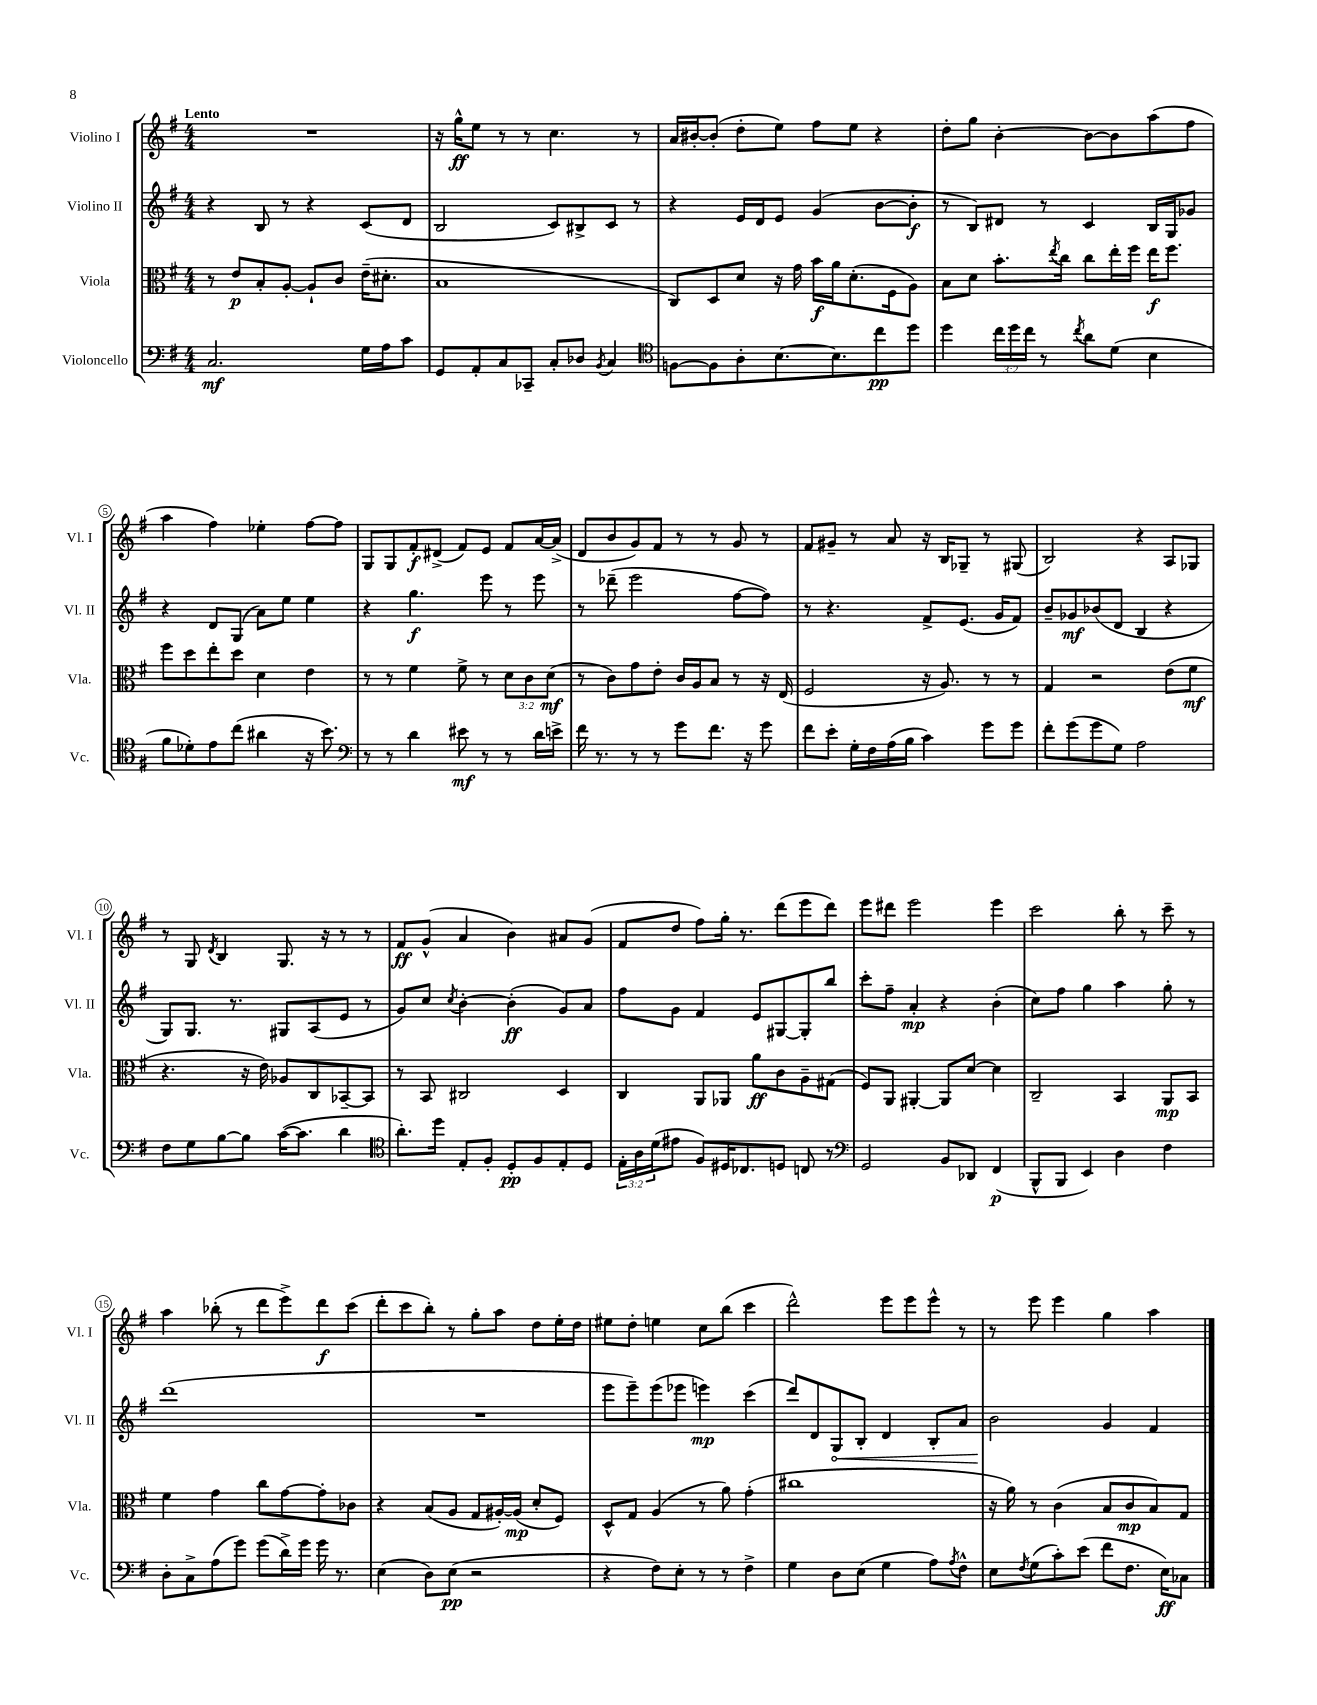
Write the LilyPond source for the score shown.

<<
\new StaffGroup <<
\new Staff = "s0" \with { instrumentName = "Violino I" shortInstrumentName = "Vl. I" } {
    \clef treble \key g \major \numericTimeSignature \time 4/4 \tempo "Lento"
    R1 |
    r16 g''16-^\ff e''8 r8 r8 c''4. r8 |
    a'16 bis'16~-. bis'8-.( d''8-. e''8) fis''8 e''8 r4 |
    d''8-. g''8 b'4~-. b'8~ b'8 a''8( fis''8 |
    a''4 fis''4) ees''4-. fis''8~ fis''8 |
    g8 g8 fis'8-.\f dis'8->( fis'8) e'8 fis'8 a'16~ a'16->( |
    d'8 b'8 g'8) fis'8 r8 r8 g'8 r8 |
    fis'8 gis'8-- r8 a'8 r16 b16 ges8-- r8 gis8( |
    b2) r4 a8 ges8 |
    r8 g8 \acciaccatura { d'8 } b4 g8. r16 r8 r8 |
    fis'8\ff g'8-^( a'4 b'4) ais'8 g'8( |
    fis'8 d''8 fis''8) g''16-. r8. d'''8( e'''8 d'''8) |
    e'''8 dis'''8 e'''2 e'''4 |
    c'''2 b''8-. r8 c'''8-- r8 |
    a''4 bes''8-.( r8 d'''8 e'''8->) d'''8\f c'''8( |
    d'''8-. c'''8 b''8-.) r8 g''8-. a''8 d''8 e''16-. d''16 |
    eis''8 d''8-. e''4 c''8 b''8( c'''4 |
    d'''2-^) e'''8 e'''8 e'''8-^ r8 |
    r8 e'''8 e'''4 g''4 a''4 \bar "|." |
}
\new Staff = "s1" \with { instrumentName = "Violino II" shortInstrumentName = "Vl. II" } {
    \clef treble \key g \major \numericTimeSignature \time 4/4
    r4 b8 r8 r4 c'8( d'8 |
    b2 c'8) bis8-> c'8 r8 |
    r4 e'16 d'16 e'8 g'4( b'8~ b'8-.\f |
    r8 b8) dis'8 r8 c'4 b16 g16 ges'8 |
    r4 d'8 g8( a'8) e''8 e''4 |
    r4 g''4.\f e'''8 r8 e'''8 |
    r8 des'''8--( e'''2 fis''8~ fis''8) |
    r8 r4. fis'8-> e'8.( g'16 fis'8) |
    b'8-- ges'8\mf bes'8( d'8 b4 r4 |
    g8) g8. r8. gis8 a8( e'8 r8 |
    g'8) c''8 \acciaccatura { c''8 } b'4~-. b'4-.\ff( g'8) a'8 |
    fis''8 g'8 fis'4 e'8 gis8~ gis8-. b''8 |
    c'''8-. fis''8-- a'4-.\mp r4 b'4-.( |
    c''8) fis''8 g''4 a''4 g''8-. r8 |
    d'''1( |
    R1 |
    e'''8 e'''8--) e'''8( ees'''8 e'''4\mp) c'''4( |
    d'''8) d'8 \once \override Hairpin.circled-tip = ##t g8\< b8-. d'4 b8-. a'8 |
    b'2\! g'4 fis'4 \bar "|." |
}
\new Staff = "s2" \with { instrumentName = "Viola" shortInstrumentName = "Vla." } {
    \clef alto \key g \major \numericTimeSignature \time 4/4 \override Staff.TupletNumber.text = #tuplet-number::calc-fraction-text
    r8 e'8\p b8-. a8~-. a8-! c'8 e'16--( dis'8.-. |
    b1 |
    c8) d8 d'8 r16 g'16 b'16\f a'16 d'8.-.( fis16 a8) |
    b8 d'8 b'8.-. \acciaccatura { e''8 } c''16 c''8 e''16-. fis''16 e''16\f fis''8. |
    fis''8 d''8 e''8-. d''8 d'4 e'4 |
    r8 r8 fis'4 fis'8-> r8 \tuplet 3/2 { d'8 c'8 d'8\mf( } |
    r8 c'8) g'8 e'8-. c'16 a16 b8 r8 r16 e16( |
    fis2 r16 a8.) r8 r8 |
    g4 r2 e'8( fis'8\mf |
    r4. r16 e'16) aes8 c8 bes,8~-- bes,8 |
    r8 b,8 cis2 d4 |
    c4 a,8 aes,8 a'8\ff c'8 a8-- gis8( |
    fis8) a,8 ais,4~-. ais,8 d'8~ d'4 |
    c2-- b,4 a,8\mp b,8 |
    fis'4 g'4 c''8 g'8~ g'8-. ces'8 |
    r4 b8( a8 g8 ais16~-.) ais16\mp( d'8-. fis8) |
    d8-^ g8 a4( r8 a'8) g'4-.( |
    cis''1 |
    r16 a'16) r8 c'4( b8 c'8\mp b8) g8 \bar "|." |
}
\new Staff = "s3" \with { instrumentName = "Violoncello" shortInstrumentName = "Vc." } {
    \clef bass \key g \major \numericTimeSignature \time 4/4 \override Staff.TupletNumber.text = #tuplet-number::calc-fraction-text
    c2.\mf g16 a16 c'8 |
    g,8 a,8-. c8 ces,8-- c8-. des8 \acciaccatura { b,8 } c4 |
    \clef tenor f8~ f8 a8-. b8.~ b8. c''8\pp d''8 |
    d''4 \tuplet 3/2 { c''16 d''16 c''16 } r8 \acciaccatura { c''8 } a'8 d'8( b4 |
    fis'8 des'8-.) e'8 c''8( ais'4 r16 b'8.) |
    \clef bass r8 r8 d'4 eis'8\mf r8 r8 d'16 e'16-> |
    fis'16 r8. r8 r8 g'8 fis'8. r16 g'8 |
    fis'8 e'8-. g16-. fis16 a16( b16 c'4) g'8 g'8 |
    fis'8-. g'8( g'8 g8) a2 |
    fis8 g8 b8~ b8 c'16~( c'8. d'4 |
    \clef tenor a'8.-.) d''16 e8-. fis8-. d8-.\pp fis8 e8-. d8 |
    \tuplet 3/2 { e16-. a16 d'16( } eis'8 fis8) dis16 ces8. d8 c8 r8 |
    \clef bass g,2 b,8 des,8 fis,4\p( |
    b,,8-^ b,,8 e,4) d4 fis4 |
    d8-. c8-> a8( g'8) g'8( d'16->) g'16 g'16 r8. |
    e4( d8) e8\pp( r2 |
    r4 fis8) e8-. r8 r8 fis4-> |
    g4 d8 e8( g4 a8) \acciaccatura { a8 } fis8-^ |
    e8 \acciaccatura { fis8 } g8( c'8-.) e'8( fis'8 fis8. e16\ff) ces8 \bar "|." |
}
>>
>>
\layout { \context { \Score \override BarNumber.stencil = #(make-stencil-circler 0.1 0.3 ly:text-interface::print) } }
